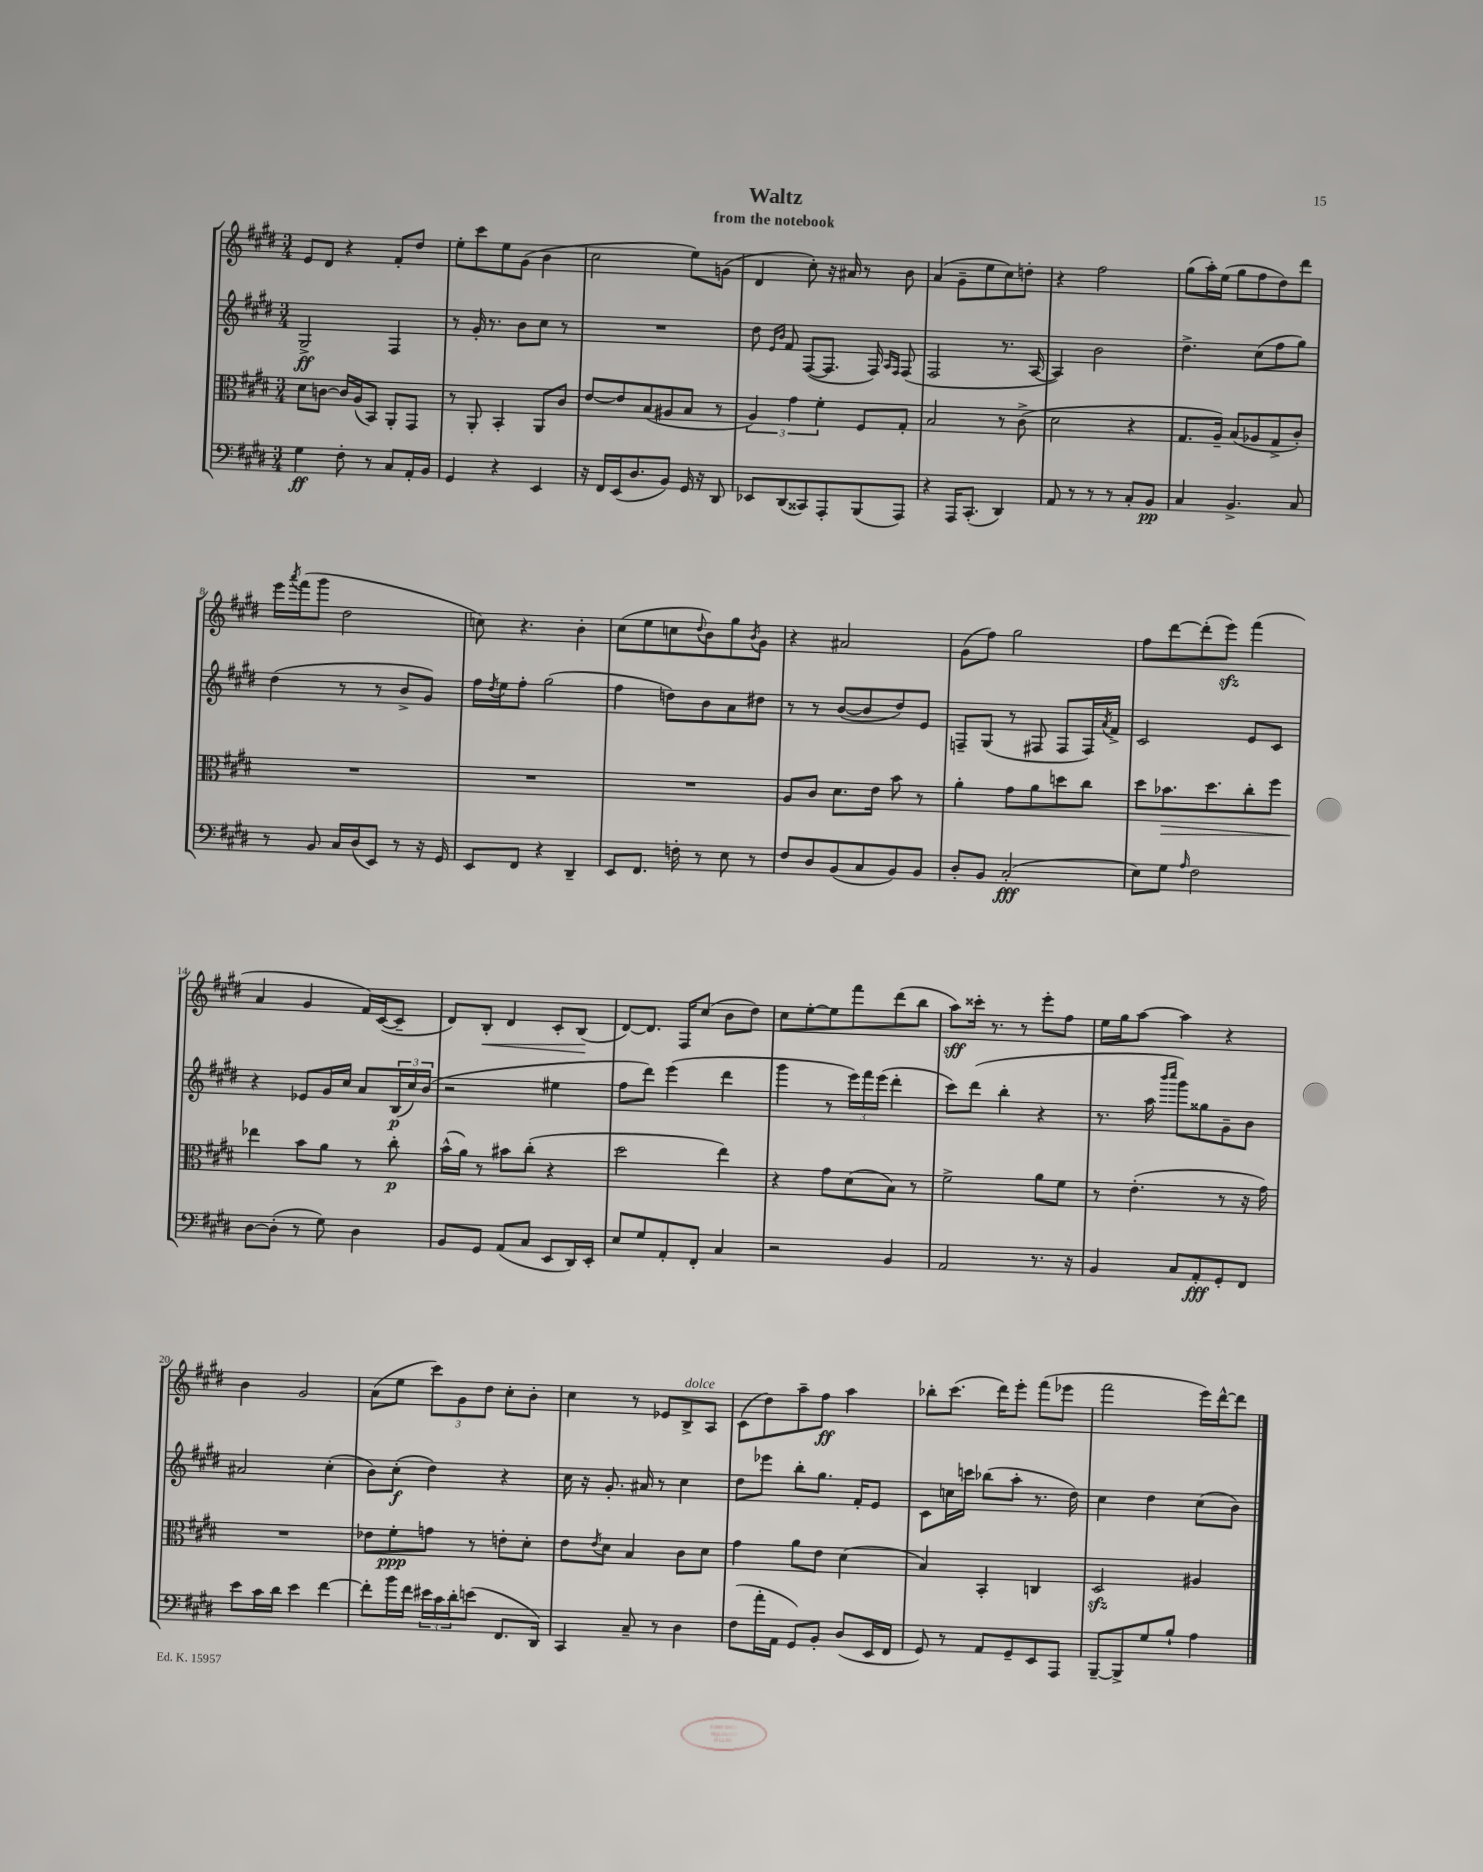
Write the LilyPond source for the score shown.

\header { title = "Waltz" subtitle = "from the notebook" }
<<
\new StaffGroup <<
\new Staff = "s0" {
    \clef treble \key e \major \numericTimeSignature \time 3/4
    e'8 dis'8 r4 fis'8-. dis''8 |
    e''8-. cis'''8 e''8 gis'8( b'4 |
    cis''2 e''8) g'8( |
    dis'4 cis''8-.) r16 ais'16 r8 b'8 |
    a'4( gis'8-- e''8 cis''8) d''8-. |
    r4 fis''2 |
    gis''8( a''16-.) e''16( gis''8 fis''8 dis''8) dis'''8 |
    e'''16 \acciaccatura { a'''8 } fis'''16( gis'''8 dis''2 |
    c''8) r4. b'4-. |
    cis''8( e''8 c''8 \appoggiatura { dis''8 } b'8) gis''8 \acciaccatura { b'8 } gis'8 |
    r4 ais'2 |
    gis'8( fis''8) gis''2 |
    fis''8 dis'''8~ dis'''8-.( e'''8\sfz) fis'''4( |
    a'4 gis'4 fis'16) cis'16~( cis'8-- |
    dis'8) b8-.\< dis'4 cis'8-. b8\!( |
    dis'8~) dis'8. fis16 cis''8( b'8 dis''8) |
    cis''8 e''8~-. e''8 fis'''8 dis'''8( b''8 |
    a''8\sff) cisis'''16-. r8. r8 e'''8-. fis''8 |
    e''16 gis''16 a''8~ a''4 r4 |
    b'4 gis'2 |
    a'8( e''8 \tuplet 3/2 { cis'''8) gis'8 dis''8 } cis''8-. b'8-. |
    cis''4 r8 ees'8 b8->^\markup { \italic "dolce" } a8 |
    cis'8( dis''8) a''8-- fis''8\ff a''4 |
    bes''8-. cis'''8.( dis'''16) e'''8-. fis'''8( ees'''8 |
    fis'''2 e'''16) dis'''16~-^ dis'''8 \bar "|." |
}
\new Staff = "s1" {
    \clef treble \key e \major \numericTimeSignature \time 3/4
    gis2->\ff fis4 |
    r8 gis'16-. r8. b'8 cis''8 r8 |
    R2. |
    dis''8 \grace { e'16 b'16 } fis'8 fis8~( fis8. fis16) \grace { a16 fis16 } fis8( |
    fis2 r8. a16~ |
    a4) b'2 |
    dis''4.-> cis''8( fis''8 gis''8) |
    dis''4( r8 r8 b'8-> gis'8) |
    fis''16 \acciaccatura { dis''8 } e''16 fis''8-. gis''2( |
    fis''4 d''8) b'8 a'8 dis''8 |
    r8 r8 b'8~( b'8 dis''8) e'8 |
    f8-- gis8( r8 fis8 fis8 fis16) \acciaccatura { a'8 } fis'16-> |
    cis'2 e'8 cis'8 |
    r4 ees'8 gis'16 cis''16 a'8 \tuplet 3/2 { b16\p( cis''16) b'16( } |
    r2 eis''4 |
    fis''8 dis'''8) e'''4( dis'''4 |
    gis'''4 r8 \tuplet 3/2 { e'''16) fis'''16 e'''16( } dis'''4-. |
    cis'''8) dis'''8( b''4-. r4 |
    r8. a''16 \grace { b'''16 cis''''16 } gis'''8) gisis''8 gis'8-- b'8 |
    ais'2 cis''4-.( |
    b'8) cis''8-.\f( dis''4) r4 |
    cis''16 r16 gis'8.-. ais'16 r8 cis''4 |
    dis''8 ees'''8 b''8-. gis''8. fis'16-. e'8 |
    cis'8 c''16 c'''16 bes''8( a''8-. r8. dis''16) |
    cis''4 dis''4 cis''8( b'8) \bar "|." |
}
\new Staff = "s2" {
    \clef alto \key e \major \numericTimeSignature \time 3/4
    dis'8 c'8~ c'16 a16( b,8) a,8-. gis,8 |
    r8 a,8-. b,4-. a,8 cis'8 |
    e'8~ e'8 b8( ais8 b8 r8 |
    \tuplet 3/2 { a4) gis'4 fis'4-. } fis8 gis8-. |
    b2 r8 cis'8->( |
    dis'2 r4 |
    gis8. a16--) b8( aes8 gis8-> cis'8-.) |
    R2. |
    R2. |
    R2. |
    a8 cis'8 dis'8. e'16 b'8 r8 |
    a'4-. gis'8 a'8 d''8 cis''8 |
    dis''8 bes'8.\> dis''8. cis''8-. fis''8 |
    ees''4\! b'8 a'8 r8 cis''8-.\p |
    b'16-^( a'16) r8 bis'8 cis''8-.( r4 |
    dis''2 e''4) |
    r4 gis'8 dis'8( b8) r8 |
    fis'2-> a'8 fis'8 |
    r8 e'4.-.( r8 r16 gis'16) |
    R2. |
    ees'8 fis'8-.\ppp g'8 r8 e'8-. dis'8-. |
    e'8 \acciaccatura { e'8 } dis'8 b4 cis'8 dis'8 |
    gis'4 a'8 e'8 dis'4( |
    b4) b,4-. c4 |
    dis2\sfz ais4 \bar "|." |
}
\new Staff = "s3" {
    \clef bass \key e \major \numericTimeSignature \time 3/4
    gis4\ff fis8-. r8 cis8 a,16-. b,16 |
    gis,4 r4 e,4 |
    r16 fis,16 e,16( dis8. b,8) gis,16 r16 dis,8 |
    ees,8 dis,8( cisis,8) a,,8-. b,,8( a,,8) |
    r4 a,,16 cis,8.-.( dis,4) |
    a,8 r8 r8 r8 cis8-. b,8\pp |
    cis4 b,4.-> cis8 |
    r8 b,8 cis16 dis16( e,8) r8 r16 gis,16 |
    e,8 fis,8 r4 dis,4-- |
    e,8 fis,8. f16-. r8 e8 r8 |
    fis8 dis8 b,8( cis8 b,8) b,8 |
    dis8-. b,8 cis2-.\fff( |
    e8) gis8 \grace { a16 } fis2 |
    dis8~ dis8-.( r8 gis8) dis4 |
    b,8 gis,8 a,8( cis8 e,8 dis,16) e,16-. |
    e8 gis8 a,8-. fis,8-. cis4 |
    r2 b,4 |
    a,2 r8. r16 |
    b,4 cis8 a,8-.\fff gis,8-. fis,8 |
    e'8 cis'16 dis'16 e'4 fis'4~ |
    fis'8-. b'16 fis'16 \tuplet 3/2 { eis'16 cis'16 dis'16-. } e'8( fis,8. dis,16) |
    cis,4 cis8-- r8 dis4 |
    fis8( a'16-. a,16 gis,8) b,8-. dis8( e,16 fis,16 |
    gis,8) r8 a,8 gis,8-- e,8 a,,8 |
    b,,8~-- b,,8-> gis8 b8-! a4 \bar "|." |
}
>>
>>
